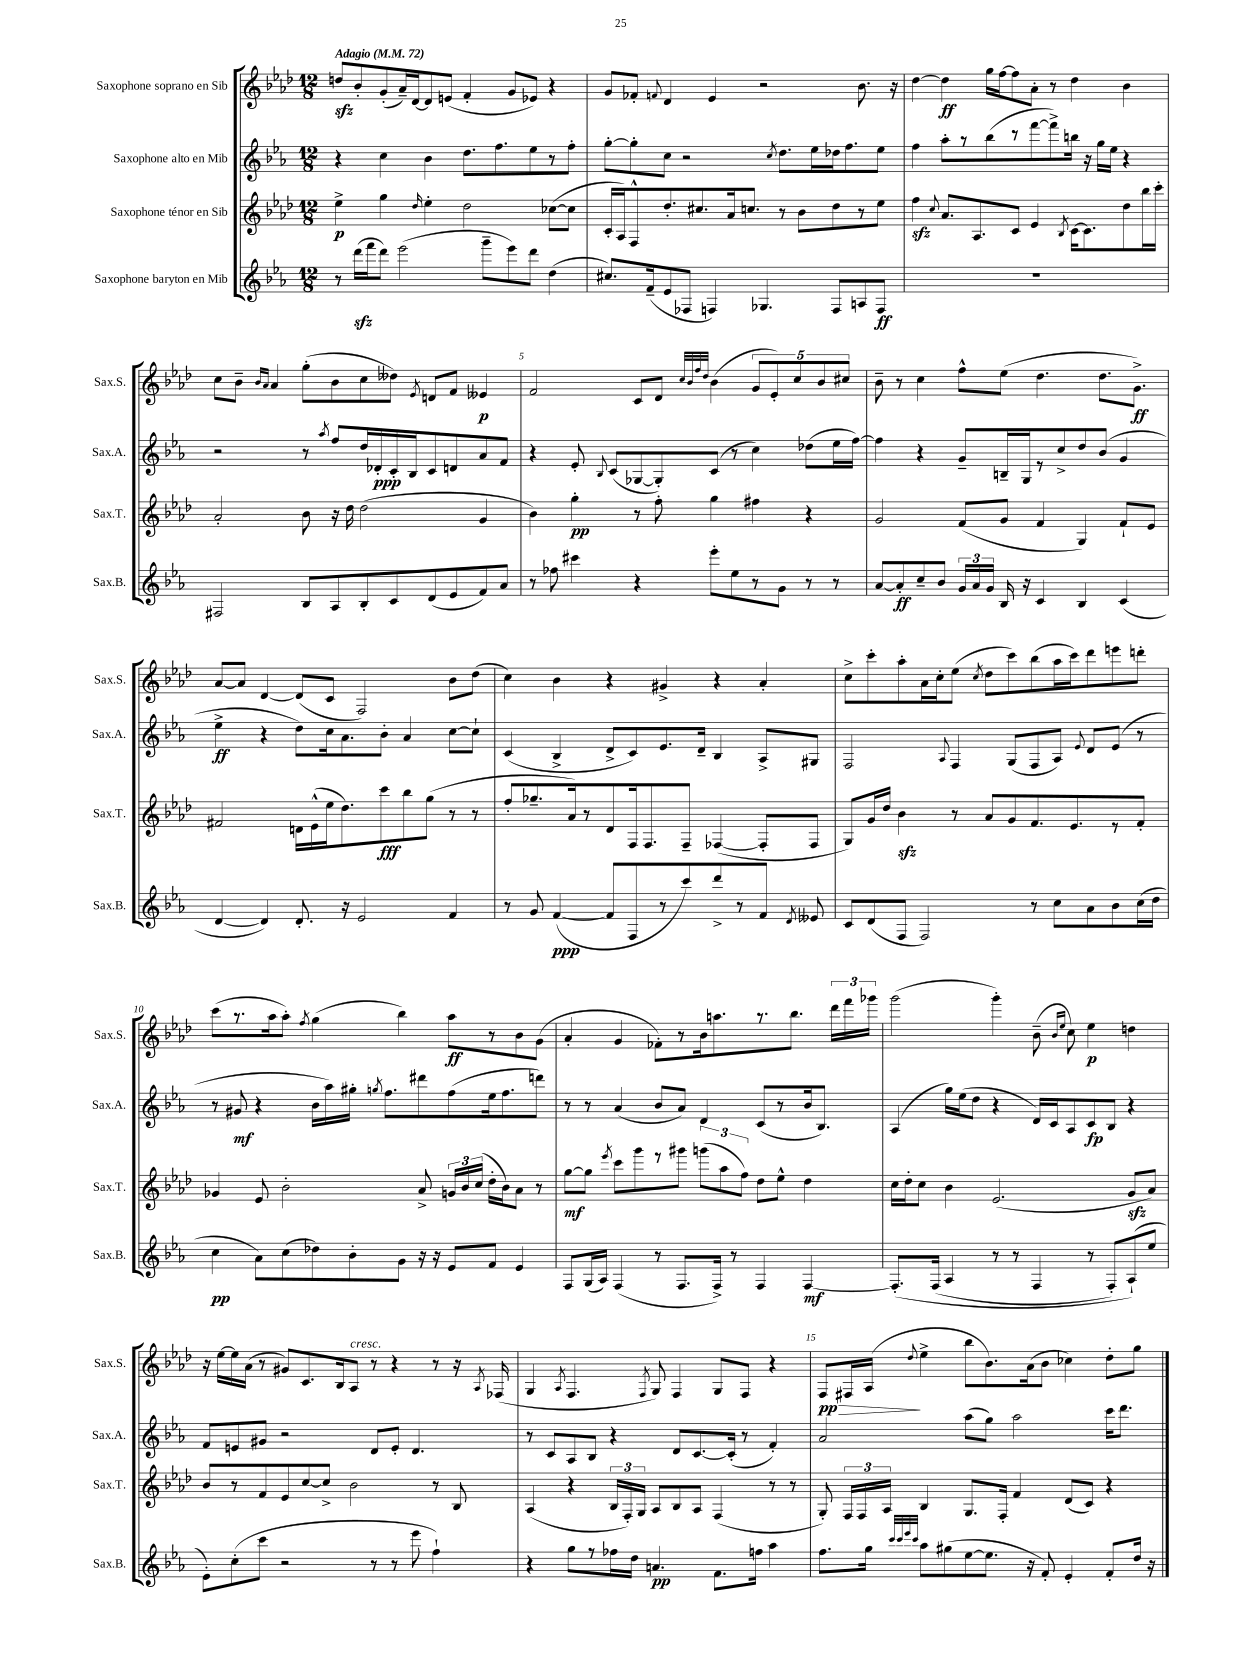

**kern	**dynam	**kern	**dynam	**kern	**dynam	**kern	**dynam
*part4	*part4	*part3	*part3	*part2	*part2	*part1	*part1
*staff4	*staff4	*staff3	*staff3	*staff2	*staff2	*staff1	*staff1
*I"Saxophone baryton en Mib	*	*I"Saxophone ténor en Sib	*	*I"Saxophone alto en Mib	*	*I"Saxophone soprano en Sib	*
*I'Sax.B.	*	*I'Sax.T.	*	*I'Sax.A.	*	*I'Sax.S.	*
*clefG2	*	*clefG2	*	*clefG2	*	*clefG2	*
*k[b-e-a-]	*	*k[b-e-a-d-]	*	*k[b-e-a-]	*	*k[b-e-a-d-]	*
*M12/8	*	*M12/8	*	*M12/8	*	*M12/8	*
*MM72	*	*MM72	*	*MM72	*	*MM72	*
=1	=1	=1	=1	=1	=1	=1	=1
!	!	!	!	!	!	!LO:TX:a:B:t=Adagio	!
8r	.	4ee-^\	p	4r	.	8ddnzz/L	.
(16dddzz\LL	.	.	.	.	.	8b-'/	.
16fff\J	.	.	.	.	.	.	.
8ddd\J)	.	4gg\	.	4cc\	.	(8g'/	.
(2eee-\	.	.	.	.	.	16a-~/L)	.
.	.	.	.	.	.	[16d-/J	.
.	.	16qqdd-/	.	.	.	.	.
.	.	4ee-'\	.	4b-\	.	8d-/]	.
.	.	.	.	.	.	(8en/J	.
.	.	2dd-\	.	8.dd\L	.	4f'/	.
8ggg~\L	.	.	.	.	.	.	.
.	.	.	.	8.ff\	.	.	.
8eee-\)	.	.	.	.	.	8g/L	.
8ddd\J	.	.	.	8ee-\	.	8e-X/J)	.
(4dd\	.	([8cc-X\L	.	8r	.	4r	.
.	.	8cc-\J]	.	8ff'\J	.	.	.
=2	=2	=2	=2	=2	=2	=2	=2
8.cc#X/L)	.	16c'/LL	.	[8gg'\L	.	8g/L	.
.	.	16A-/J)	.	.	.	.	.
.	.	8F^^/	.	8gg'\]	.	8f-X'/J	.
(16f~/k	.	.	.	.	.	.	.
.	.	.	.	.	.	8qqfn/	.
8e-/	.	8.dd-'/	.	8cc\J	.	4d-/	.
8F-X/J	.	.	.	2r	.	.	.
.	.	8.cc#X/	.	.	.	.	.
4Fn/)	.	.	.	.	.	4e-/	.
.	.	16a-/k	.	.	.	.	.
.	.	8.ccn/J	.	.	.	.	.
4.G-X/	.	.	.	.	.	2r	.
.	.	.	.	8qcc/	.	.	.
.	.	8r	.	8.dd\L	.	.	.
.	.	8b-\L	.	.	.	.	.
.	.	.	.	16ee-\L	.	.	.
8F/L	.	8dd-\	.	16dd-X\J	.	.	.
.	.	.	.	8.ff\	.	.	.
8An/	.	8r	.	.	.	8.b-\	.
8F/J	ff	8ee-\J	.	8ee-\J	.	.	.
.	.	.	.	.	.	16r	.
=3	=3	=3	=3	=3	=3	=3	=3
1.r	.	4ffzz\	.	4ff\	.	[4dd-\	.
.	.	8qqcc/	.	.	.	.	.
.	.	8.a-/L	.	8aa-'\L	.	4dd-\]	ff
.	.	.	.	8r	.	.	.
.	.	8.A-/	.	.	.	.	.
.	.	.	.	(8bb-\	.	16gg\LL	.
.	.	.	.	.	.	[16ff\J	.
.	.	8c/J	.	8r	.	8ff\]	.
.	.	4e-/	.	[8fff\	.	8a-'\J	.
.	.	.	.	8fff^\])	.	8r	.
.	.	8qB-/	.	.	.	.	.
.	.	[16c\KL	.	16bbn\Jk	.	4dd-\	.
.	.	8.c\]	.	16r	.	.	.
.	.	.	.	16gg\LL	.	.	.
.	.	.	.	16ee-\JJ	.	.	.
.	.	8dd-\	.	4r	.	4b-\	.
.	.	16bb-\L	.	.	.	.	.
.	.	16ccc'\JJ	.	.	.	.	.
!!LO:LB:g=z
=4	=4	=4	=4	=4	=4	=4	=4
2F#X/	.	2a-'/	.	2r	.	8cc\L	.
.	.	.	.	.	.	8b-~\J	.
.	.	.	.	.	.	16qqb-/LL	.
.	.	.	.	.	.	16qqa-/JJ	.
.	.	.	.	.	.	4a-/	.
8B-/L	.	8b-\	.	8r	.	(8gg'\L	.
.	.	.	.	8qaa-/	.	.	.
8A-/	.	16r	.	8ff/L	.	8b-\	.
.	.	16dd-\	.	.	.	.	.
8B-'/	.	(2dd-\	.	16dd/L	.	8cc\	.
.	.	.	.	16d-X'/	ppp	.	.
8c/	.	.	.	16c'/	.	8dd--X\J)	.
.	.	.	.	16B-/J	.	.	.
.	.	.	.	.	.	8qe-/	.
(8d/	.	.	.	8c/	.	8dn/L	.
8e-/	.	.	.	8dn/	.	8f/J	.
8f/)	.	4g/	.	8a-/	.	4e--X/	p
8a-/J	.	.	.	8f/J	.	.	.
=5	=5	=5	=5	=5	=5	=5	=5
8r	.	4b-\)	.	4r	.	2f/	.
8ff-X\	.	.	.	.	.	.	.
4ccc#X\	.	4gg'\	pp	8e-'/	.	.	.
.	.	.	.	8qqB-/	.	.	.
.	.	.	.	(8c/L	.	.	.
4r	.	8r	.	[8G-X/	.	8c/L	.
.	.	8ff'\	.	8G-'/])	.	8d-/J	.
.	.	.	.	.	.	32qqcc/LLL	.
.	.	.	.	.	.	32qqb-/	.
.	.	.	.	.	.	32qqff/	.
.	.	.	.	.	.	32qqdd-/JJJ	.
8eee-'\L	.	4gg\	.	(8c/J	.	(4b-\	.
8ee-\	.	.	.	8r	.	.	.
8r	.	4ff#X\	.	4cc\)	.	10g/L	.
.	.	.	.	.	.	10e-'/)	.
8g\J	.	.	.	.	.	.	.
.	.	.	.	.	.	10cc/	.
8r	.	4r	.	(8dd-X\L	.	.	.
.	.	.	.	.	.	10b-/	.
8r	.	.	.	16ee-\L	.	.	.
.	.	.	.	.	.	10cc#X/J	.
.	.	.	.	[16ff\JJ)	.	.	.
=6	=6	=6	=6	=6	=6	=6	=6
[8a-/L	.	2g/	.	4ff\]	.	8b-~\	.
8a-'/]	ff	.	.	.	.	8r	.
8cc~/	.	.	.	4r	.	4cc\	.
8b-/J	.	.	.	.	.	.	.
24g/LL	.	(8f/L	.	8g~/L	.	8ff^^\L	.
24a-/	.	.	.	.	.	.	.
24g/JJ	.	.	.	.	.	.	.
16B-/	.	8g/J	.	16Bn~/L	.	(8ee-\J	.
16r	.	.	.	16G/J	.	.	.
4c/	.	4f/	.	8r	.	4.dd-\	.
.	.	.	.	8cc^/	.	.	.
4B-/	.	4G/)	.	8dd/	.	.	.
.	.	.	.	(8b-/J	.	8.dd-\L	.
(4c/	.	8f`/L	.	4g/	.	.	.
.	.	.	.	.	.	8.g^\J)	ff
.	.	8e-/J	.	.	.	.	.
!!LO:LB:g=z
=7	=7	=7	=7	=7	=7	=7	=7
[4d/	.	2f#X/	.	4ee-^\	ff	[8a-/L	.
.	.	.	.	.	.	8a-/J]	.
4d/])	.	.	.	4r	.	[4d-/	.
8.d'/	.	16dn\LL	.	8dd\L)	.	(8d-/L]	.
.	.	(16e-^^\	.	.	.	.	.
.	.	16ee-\J	.	16cc\k	.	8c/J	.
16r	.	8.dd-\)	.	8.a-\	.	.	.
2e-/	.	.	.	.	.	2F/)	.
.	.	8ccc\	fff	8b-'\J	.	.	.
.	.	8bb-\	.	4a-/	.	.	.
.	.	(8gg\J	.	.	.	.	.
4f/	.	8r	.	[8cc\L	.	8b-\L	.
.	.	8r	.	8cc`\J]	.	(8dd-\J	.
=8	=8	=8	=8	=8	=8	=8	=8
8r	.	8ff'/L	.	(4c/	.	4cc\)	.
8g/	.	8.gg-X~/	.	.	.	.	.
([4f/	ppp	.	.	4B-^/	.	4b-\	.
.	.	16a-/k)	.	.	.	.	.
.	.	8r	.	.	.	.	.
8f/L]	.	8d-/	.	8d^/L	.	4r	.
8F/	.	16F/k	.	8c/)	.	.	.
.	.	8.F/	.	.	.	.	.
8r	.	.	.	8.e-/	.	4g#X^/	.
8ccc/)	.	8F~/J	.	.	.	.	.
.	.	.	.	16d~/Jk	.	.	.
8ddd^/	.	([4F-X/	.	4B-/	.	4r	.
8r	.	.	.	.	.	.	.
8f/J	.	8F-'/L]	.	8A-^/L	.	4a-'/	.
8qd/	.	.	.	.	.	.	.
8e--X/	.	8F-/J	.	8G#X/J	.	.	.
=9	=9	=9	=9	=9	=9	=9	=9
8c/L	.	8G/L)	.	2F/	.	8cc^\L	.
(8d/	.	16g/L	.	.	.	8ccc'\	.
.	.	16dd-/JJ	.	.	.	.	.
8F/J	.	4b-zz\	.	.	.	8aa-'\	.
2F/)	.	.	.	.	.	16a-\L	.
.	.	.	.	.	.	16cc'\J	.
.	.	.	.	8qqA-/	.	.	.
.	.	8r	.	4F/	.	(8ee-\J	.
.	.	.	.	.	.	8qcc/	.
.	.	8a-/L	.	.	.	8dd-\L	.
.	.	8g/	.	(8G/L	.	8ccc\)	.
8r	.	8.f/	.	8F/	.	(8bb-\	.
8cc\L	.	.	.	8A-/J)	.	16aa-\L	.
.	.	8.e-/	.	.	.	16ccc\J)	.
.	.	.	.	8qqe-/	.	.	.
8a-\	.	.	.	8d/L	.	8ddd-\	.
8b-\	.	8r	.	(8e-/J	.	8eeen\	.
(16cc\L	.	8f'/J	.	8r	.	8dddn'\J	.
16dd\JJ	.	.	.	.	.	.	.
!!LO:LB:g=z
=10	=10	=10	=10	=10	=10	=10	=10
4cc\	pp	4g-X/	.	8r	.	(8ccc\L	.
.	.	.	.	8g#X/	mf	8.r	.
8a-\L)	.	8e-/	.	4r	.	.	.
.	.	.	.	.	.	16aa-\k	.
(8cc\	.	2b-'\	.	.	.	8aa-'\J)	.
.	.	.	.	.	.	8qff/	.
8dd-X\)	.	.	.	16b-\LL	.	(4gg\	.
.	.	.	.	16aa-\)	.	.	.
8b-'\	.	.	.	16gg#X'\JJ	.	.	.
.	.	.	.	8qggn/	.	.	.
.	.	.	.	8.ff\L	.	.	.
8g\J	.	.	.	.	.	4bb-\)	.
16r	.	8a-^/	.	8ddd#X\	.	.	.
16r	.	.	.	.	.	.	.
8e-/L	.	24gn/LL	.	(8ff\	.	8aa-\L	ff
.	.	24b-/	.	.	.	.	.
.	.	(24cc/JJ	.	.	.	.	.
8f/J	.	16dd-'\LL	.	16ee-\k	.	8r	.
.	.	16b-\J)	.	8.ff\	.	.	.
4e-/	.	8a-\J	.	.	.	8b-\	.
.	.	8r	.	8dddn\J)	.	(8g\J	.
=11	=11	=11	=11	=11	=11	=11	=11
8F/L	.	[8gg\L	mf	8r	.	4a-'/	.
(16G/L	.	8gg\J]	.	8r	.	.	.
16A-/JJ)	.	.	.	.	.	.	.
.	.	8qeee-/	.	.	.	.	.
(4F/	.	8ccc\L	.	(4a-/	.	4g/	.
.	.	8ggg\	.	.	.	.	.
8r	.	8r	.	8b-/L	.	8f-X'\L)	.
8.F/L	.	8ggg#X\J	.	8a-/J)	.	8r	.
.	.	(12gggn\L	.	4d/	.	16b-\k	.
16F^/Jk)	.	.	.	.	.	8.aan\	.
.	.	12aa-\	.	.	.	.	.
8r	.	.	.	.	.	.	.
.	.	12ff\J)	.	.	.	.	.
4F/	.	8dd-\L	.	(8c/L	.	8.r	.
.	.	8ee-^^\J	.	8r	.	.	.
.	.	.	.	.	.	8.bb-\J	.
[4F/	mf	4dd-\	.	16b-/k	.	.	.
.	.	.	.	8.B-/J)	.	.	.
.	.	.	.	.	.	24ddd-\LL	.
.	.	.	.	.	.	24fff\	.
.	.	.	.	.	.	24ggg-X\JJ	.
=12	=12	=12	=12	=12	=12	=12	=12
(8.F'/L]	.	16cc\LL	.	(4A-/	.	(2ggg\	.
.	.	16dd-'\J	.	.	.	.	.
.	.	8cc\J	.	.	.	.	.
(16F/Jk	.	.	.	.	.	.	.
4A-/	.	4b-\	.	16gg\LL)	.	.	.
.	.	.	.	(16ee-\J	.	.	.
.	.	.	.	8dd\J	.	.	.
8r	.	(2.e-/	.	4r	.	4ggg'\)	.
8r	.	.	.	.	.	.	.
4F/	.	.	.	16d/LL)	.	(8b-~\	.
.	.	.	.	16c/J	.	.	.
.	.	.	.	.	.	16qqb-/LL	.
.	.	.	.	.	.	16qqee-/JJ	.
.	.	.	.	8A-/	.	8cc\)	.
8r	.	.	.	8c/	fp	4ee-\	p
8F'/L)	.	.	.	8B-/J	.	.	.
(8A-`/)	.	8gzz/L	.	4r	.	4ddn\	.
8ee-/J	.	8a-/J)	.	.	.	.	.
!!LO:LB:g=z
=13	=13	=13	=13	=13	=13	=13	=13
8e-'\L)	.	8b-/L	.	8f/L	.	16r	.
.	.	.	.	.	.	[16ee-\LL	.
(8cc'\	.	8r	.	8en/	.	16ee-\]	.
.	.	.	.	.	.	(16a-\JJ	.
8ccc\J	.	8f/	.	8g#X/J	.	8r	.
2r	.	8e-/	.	2r	.	8g#X/L)	.
.	.	[8cc/	.	.	.	8.c/	.
.	.	8cc^/J]	.	.	.	.	.
.	.	.	.	.	.	16B-/k	.
!	!	!	!	!	!	!LO:TX:a:i:t=cresc.	!
.	.	2b-\	.	.	.	8A-/J	.
8r	.	.	.	8d/L	.	8r	.
8r	.	.	.	8e'/J	.	4r	.
8eee-\	.	.	.	4.d/	.	.	.
4ff`\)	.	8r	.	.	.	8r	.
.	.	8B-/	.	.	.	16r	.
.	.	.	.	.	.	8qA-/	.
.	.	.	.	.	.	(16F-X/	.
=14	=14	=14	=14	=14	=14	=14	=14
4r	.	(4A-/	.	8r	.	4G/	.
.	.	.	.	8c/L	.	.	.
.	.	.	.	.	.	8qA-/	.
8gg\L	.	4r	.	8A-/	.	4.F/	.
8r	.	.	.	8B-/J	.	.	.
16ff-X\L	.	24B-/LL	.	4r	.	.	.
.	.	24F'/)	.	.	.	.	.
16dd\JJ	.	.	.	.	.	.	.
.	.	24G/JJ	.	.	.	.	.
.	.	.	.	.	.	8qF/	.
4.an/	pp	8A-/L	.	.	.	8G/)	.
.	.	8B-/	.	8d/L	.	4F/	.
.	.	8A-/J	.	[8.c/	.	.	.
8.f\L	.	(4F/	.	.	.	8G/L	.
.	.	.	.	(16c'/Jk]	.	.	.
.	.	.	.	8r	.	8F/J	.
16ffn\Jk	.	.	.	.	.	.	.
4aa-\	.	8r	.	4f'/)	.	4r	.
.	.	8r	.	.	.	.	.
=15	=15	=15	=15	=15	=15	=15	=15
!	!	!	!	!	!	!	!LO:HP:b
8.ff\L	.	8G'/)	.	2a-/	.	8F/L	> pp
.	.	24F/LL	.	.	.	16F#X/L	.
.	.	24F/	.	.	.	.	.
16gg\Jk	.	.	.	.	.	(16A-/JJ	.
.	.	24A-/JJ	.	.	.	.	.
32qqccc/LLL	.	.	.	.	.	.	.
32qqccc/	.	.	.	.	.	.	.
32qqeee-/	.	.	.	.	.	.	.
32qqccc/JJJ	.	.	.	.	.	8qqdd-/	.
8aa-\L	.	4B-/	.	.	.	4ee-^\	]
(8gg#X\	.	.	.	.	.	.	.
[8ee-\	.	8.G/L	.	(8aa-\L	.	8bb-\L	.
8.ee-\J]	.	.	.	8gg\J)	.	8.b-\)	.
.	.	16F'/Jk	.	.	.	.	.
.	.	4f/	.	2aa-\	.	.	.
16r	.	.	.	.	.	(16a-\k	.
8f'/)	.	.	.	.	.	8b-\J	.
4e-'/	.	(8d-/L	.	.	.	4cc-X\)	.
.	.	8c/J)	.	.	.	.	.
8f'/L	.	4r	.	16ccc\KL	.	8dd-'\L	.
.	.	.	.	8.ddd\J	.	.	.
16dd/Jk	.	.	.	.	.	8gg\J	.
16r	.	.	.	.	.	.	.
==	==	==	==	==	==	==	==
*-	*-	*-	*-	*-	*-	*-	*-
